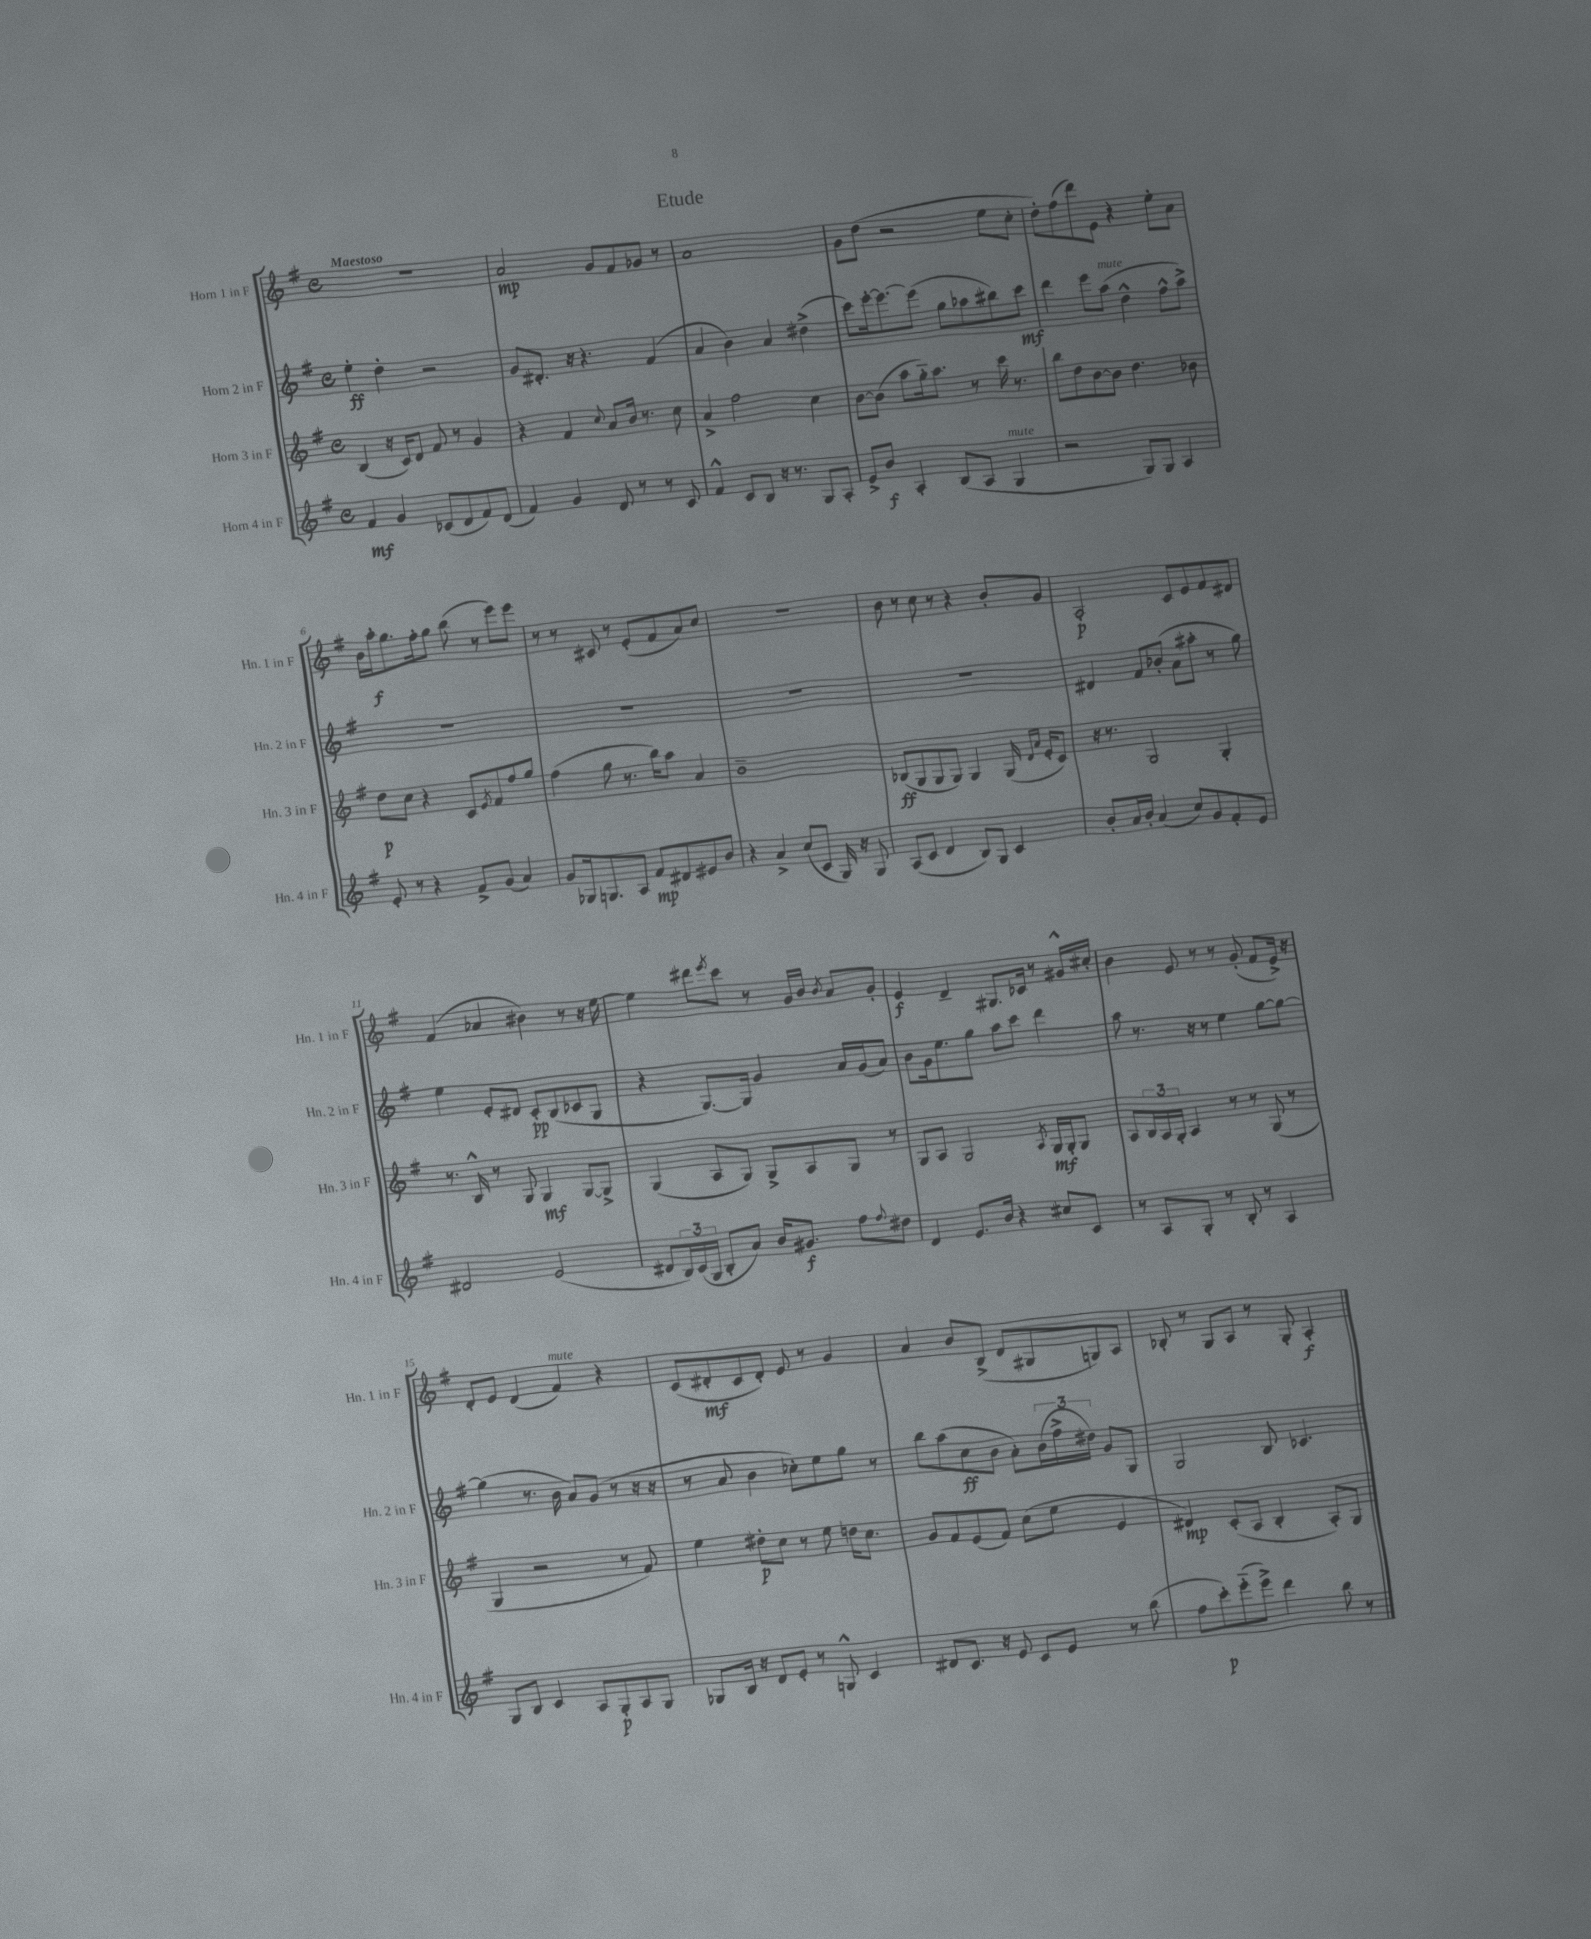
\header { title = "Etude" }
<<
\new StaffGroup <<
\new Staff = "s0" \with { instrumentName = "Horn 1 in F" shortInstrumentName = "Hn. 1 in F" } {
    \clef treble \key g \major \defaultTimeSignature \time 4/4 \tempo "Maestoso"
    R1 |
    a'2\mp g'8 fis'8 ges'8 r8 |
    a'1 |
    g'8 d''8( r2 e''8 c''8-. |
    d''8-.) fis''8( d'''8) e'8 r4 e''8-. a'8 |
    b'16 a''16-.\f g''8. fis''16-. g''8 b''8( r8 e'''8) e'''8 |
    r8 r8 cis'8 r8 e'8-.( fis'8 a'8) c''8 |
    R1 |
    b'8 r8 c''8 r8 r4 b'8-. g'8 |
    a2-.\p c'8 e'8 fis'8 dis'8 |
    fis'4( aes'4 bis'4) r8 r16 e''16~ |
    e''4 dis'''8 \acciaccatura { e'''8 } c'''8 r8 g'16 b'16 \acciaccatura { b'8 } a'8 g'8-. |
    e'4\f d'4-- gis8. ces'16 r8 gis'16-^ cis''16-. |
    b'4 e'8 r8 r8 g'8-.( fis'8 e'16->) r16 |
    d'8-. e'8 d'4( fis'4^\markup { \italic "mute" }) r4 |
    c'8( dis'8-.\mf c'8 dis'8-.) e'8 r8 g'4 |
    a'4 b'8 b8->( d'8 gis8 g8) a8 |
    bes8-. r8 g8 a8 r8 g8-. a4-.\f \bar "|." |
}
\new Staff = "s1" \with { instrumentName = "Horn 2 in F" shortInstrumentName = "Hn. 2 in F" } {
    \clef treble \key g \major \defaultTimeSignature \time 4/4
    e''4-.\ff d''4-. r2 |
    g'8 dis'8.-. r16 r4. fis'4( |
    a'4 b'4) a'4 dis''4->( |
    c'''8) e'''16~-. e'''8.~ e'''8( g''8 aes''8 bis''8) c'''8\mf |
    d'''4 e'''8 a''8^\markup { \italic "mute" }( d''4-^ fis''8-^ a''8->) |
    R1 |
    R1 |
    R1 |
    R1 |
    dis'4 fis'8 bes'8-.( a'8 ais''8-. r8 g''8) |
    e''4 e'8-. dis'8 c'8-.\pp b8( ces'8 g8 |
    r4 g8.~) g16 g'4 a'16 g'16( a'8) |
    b'8 g'16 e''8. g''8 a''8 c'''8 d'''4 |
    a''8 r8. r16 r8 e''4 g''8~ g''8~ |
    g''4( r8. b'16 a'8) g'8( r8 r16 r16 |
    r8 a'8 b'4 ces''8-.) e''8 g''8 r8 |
    b''8 a''8( c''8\ff b'8 a'8-.) \tuplet 3/2 { b'16( fis''16-> dis''16) } g'8 g8 |
    g2 b8 ces'4. \bar "|." |
}
\new Staff = "s2" \with { instrumentName = "Horn 3 in F" shortInstrumentName = "Hn. 3 in F" } {
    \clef treble \key g \major \defaultTimeSignature \time 4/4
    b4( r16 c'16) d'8 fis'8 r8 g'4 |
    r4 fis'4 \appoggiatura { c''8 } a'8 b'16 r8. c''8 |
    a'4-> fis''2 c''4 |
    b'8~ b'8( a''8 g''16-_) a''8. r8 c'''16 r8. |
    b''8 d''8 b'8~ b'8 d''4. bes'8 |
    d''8\p c''8 r4 c'8 \acciaccatura { e'8 } fis'8 fis''8 g''8 |
    fis''4( g''8 r8. b''16) a''8 a'4 |
    b'1-- |
    bes8\ff( g8 g8 g8) g4 g16( \grace { d'16 a'16 } e'16-. c'8) |
    r16 r8. g2 g4-. |
    r8. b16-^ r8 g8 g4\mf g8~ g8-> |
    g4( a8 g8) g8-> a8 g8 r8 |
    g8 a8 g2 \acciaccatura { a8 } g16\mf g16-. g8 |
    a8 \tuplet 3/2 { b16 a16 g16-. } a4 r8 r8 g8( r8 |
    g4 r2 r8 fis'8) |
    e''4 dis''8-.\p c''8 r8 e''8 d''16 c''8. |
    g'8 fis'8 e'8( fis'8) c''8( e''8 e'4 |
    dis'4\mp) c'8-.( a8 b4-. a8-.) g8 \bar "|." |
}
\new Staff = "s3" \with { instrumentName = "Horn 4 in F" shortInstrumentName = "Hn. 4 in F" } {
    \clef treble \key g \major \defaultTimeSignature \time 4/4
    fis'4\mf g'4 ces'8( d'8 fis'8) d'8( |
    fis'4) g'4 d'8 r8 r8 c'8 |
    fis'4-^ c'8 b8 r16 r8. g8 a8-. |
    e'8-> b'8\f a4-. b8( a8 g4^\markup { \italic "mute" } |
    r2 g8) g8 a4 |
    e'8-. r8 r4 fis'8-> g'8( a'4) |
    g'8 ges16 g8. a8 fis'8\mp dis'8 eis'8 b'8 |
    r4 a'4-> c''8( c'8 g16) r16 g8 |
    a8( c'8 d'4 b8) g8 c'4 |
    b'8-. a'16 b'16-. a'4( c''8) g'8 fis'8-. e'8 |
    dis'2 e'2( |
    dis'8 \tuplet 3/2 { b16) c'16( g16 } b8-. a'8) b'16 gis'8.\f fis''8 \appoggiatura { fis''8 } dis''8 |
    d'4 e'8. b'16 r4 cis''8 c'8 |
    r8 a8 g8-. r8 b8-. r8 a4 |
    g8 b8 c'4 a8 g8-.\p a8 g8 |
    ges8 b16 r16 d'8 e'8-. r8 g8-^ c'4 |
    dis'8 c'8. r16 e'8 c'8 e'8 r8 b''8( |
    fis''8 c'''8-.\p) e'''8-_( e'''8->) d'''4 b''8 r8 \bar "|." |
}
>>
>>
